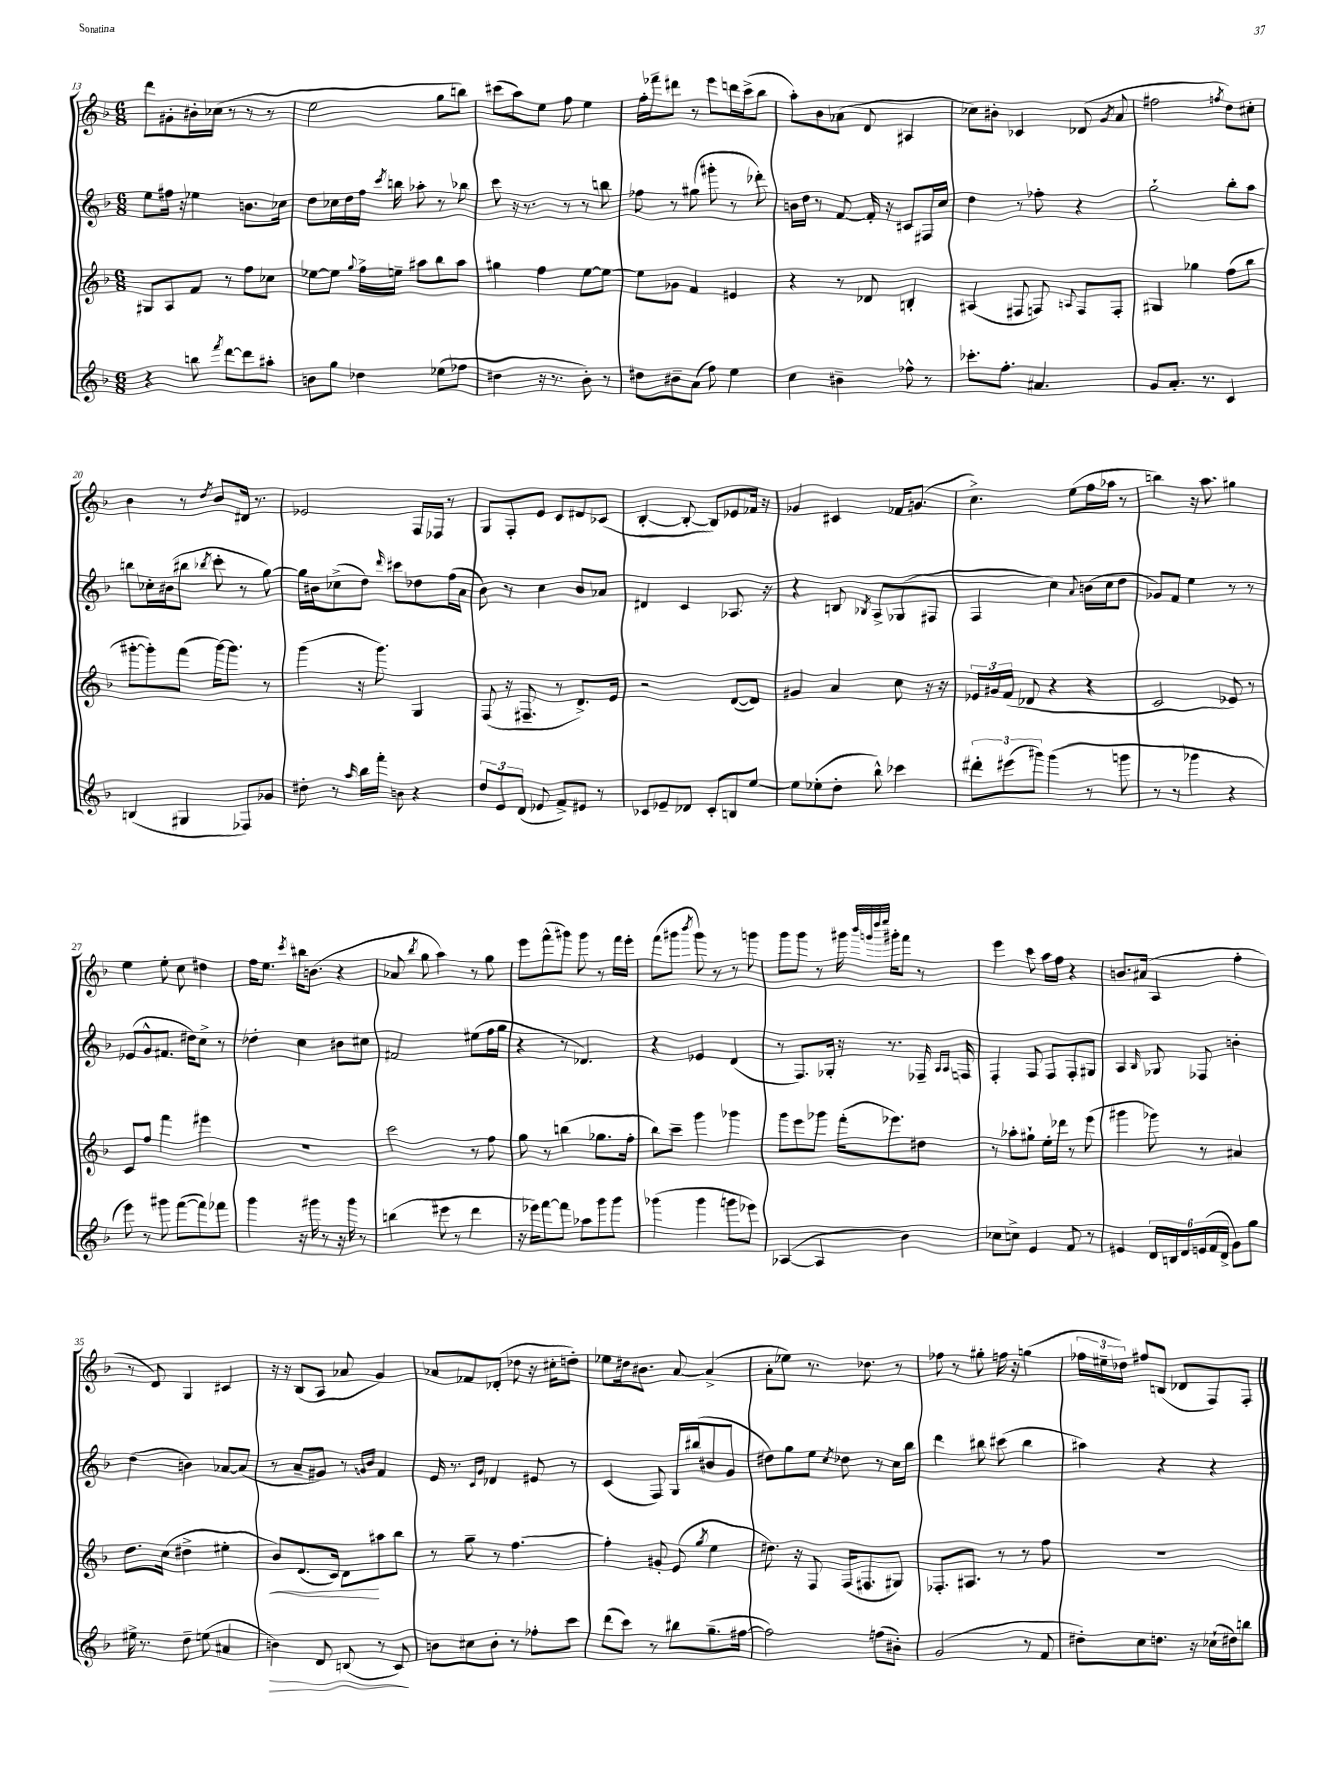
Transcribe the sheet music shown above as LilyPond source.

<<
\new StaffGroup <<
\new Staff = "s0" {
    \clef treble \key f \major \numericTimeSignature \time 6/8
    \autoBeamOff d'''8[ gis'8-. bis'16-. ces''16]( r8 r8 r8 |
    e''2 g''8[ b''8]) |
    cis'''8[( a''8) e''8] f''8 e''4 |
    f''16[-. fes'''16-- dis'''8] r8 e'''8[ d'''16 c'''16->( bes''8] |
    a''8[-.) bes'8 aes'8]( d'8 ais4 |
    ces''8[) bis'8]-. ces'4 des'8( \acciaccatura { g'8 } a'8 |
    fis''2 \acciaccatura { f''8 } d''8[) cis''8]-. |
    bes'4 r8 \acciaccatura { d''8 } bes'8[ dis'16] r8. |
    ees'2 f16[ fes16] r8 |
    g8[ f8-. e'8] c'8[ dis'8 ces'8]( |
    bes4~-. bes8~-. bes8[) ees'8 fes'16] r16 |
    ges'4 cis'4 fes'16[ g'8.]( |
    c''4.->) e''8[( f''16 aes''16] r8 |
    b''4) r16 a''8. gis''4 |
    e''4 e''8-. c''8 dis''4 |
    f''16[ e''8.] \acciaccatura { c'''8 } bis''16[ b'8.]( r4 |
    aes'8 \acciaccatura { bes''8 } g''8 a''4) r8 g''8 |
    e'''8[ f'''8-^( gis'''8]) gis'''8 r8 f'''16[ e'''16]-. |
    f'''8[( gis'''8] \acciaccatura { bes'''8 } gis'''8) r8 r8 g'''8 |
    g'''8[ g'''8] r8 gis'''16 \grace { bes'''32[ g'''32 d''''32 e''''32] } gis'''16[-. f'''8] r8 |
    e'''4 c'''8 a''16[ f''16] r4 |
    b'8.[ ais'16]( a4 f''4-. |
    r8 d'8) g4 cis'4 |
    r16 r16 bes8[( a8] aes'8 g'4) |
    aes'8[ fes'8 des'8]-.( des''8 r16 cis''16[-. d''8]-.) |
    ees''8[ dis''16 bis'8.] a'8~ a'4->( |
    a'8[-. ees''8]) r8. des''8. r8 |
    fes''8 r8 gis''8-. f''16 r16 g''4( |
    \tuplet 3/2 { fes''16[ eis''16-- des''16]) } fis''8[ b8]( des'8[ f8) f8]-. \bar "|." |
}
\new Staff = "s1" {
    \clef treble \key f \major \numericTimeSignature \time 6/8
    \autoBeamOff e''8[ fis''16] r16 ees''4 b'8.[ ces''16] |
    d''8[ ces''16 d''16 f''16] \acciaccatura { c'''8 } b''16 aes''8-. r8 bes''8 |
    c'''8 r16 r8. r8 r8 b''8 |
    fes''8 r8 gis''8( gis'''8-. r8 des'''8-.) |
    b'16[ d''16] r8 f'8~ f'16-. r16 cis'8[ fis16 c''16] |
    d''4 r8 fes''8-. r4 |
    g''2-! bes''8[-. a''8] |
    b''8[ ces''16-. bis'16( bis''8] \acciaccatura { bes''8 } c'''8-. r8 g''8~) |
    g''16[ bis'16 ces''8->( d''8]) \grace { d'''16 } cis'''8[ des''8 f''16( a'16] |
    bes'8) r8 c''4 bes'8[ aes'8] |
    dis'4 c'4 aes8. r16 |
    r4 b8 \acciaccatura { bes8 } a8[-> ges8( fis8] |
    f4 c''4) \appoggiatura { a'8 } b'16[( c''16 d''8] |
    ges'8[) f'8] e''4 r8 r8 |
    ees'8[( g'8-^ fis'8.] dis''16[) c''8]-> r8 |
    des''4-. c''4 bis'8[ cis''8] |
    fis'2 eis''8[( f''16 g''16] |
    r4 r8 des'4.) |
    r4 ees'4 d'4( |
    r8 f8.[) ges16]-. r16 r8. fes16-- \grace { a16[ a16] } f16 |
    f4-. f8 f8[ f8-. gis8] |
    a4 \grace { bes16 } ges8 fes8 b'4-. |
    d''4( b'4) aes'8[~ aes'8]( |
    r8 a'8[-- gis'8]) r8 \grace { g'16[ bes'16] } f'4 |
    e'16 r8. \grace { c'16[ g'16] } des'4 eis'8 r8 |
    c'4( f8) g16[ bis''16( bis'8 g'8] |
    dis''8[) g''8 e''8] \acciaccatura { c''8 } des''8 r8 c''16[ bes''16] |
    d'''4 bis''8 cis'''8( bis''4 |
    ais''4) r4 r4 \bar "|." |
}
\new Staff = "s2" {
    \clef treble \key f \major \numericTimeSignature \time 6/8
    \autoBeamOff gis8[ a8 f'8] r8 f''8[ ces''8] |
    ees''8[~ ees''8] \appoggiatura { g''8 } f''16[-> e''16]-- ais''8[ bes''8 ais''8] |
    gis''4 f''4 e''8[~ e''8]~ |
    e''8[ ges'8] f'4 eis'4 |
    r4 r8 des'8 b4-. |
    ais4( fis8 f8) \appoggiatura { a8 } f8[ f8]-. |
    gis4 ges''4 f''8[( bes''8] |
    gis'''8[~-. gis'''8-.) f'''8]( gis'''16[~) gis'''8.] r8 |
    g'''4( r16 g'''8.) g4 |
    f8( r16 fis8.-- r8 d'8.[->) e'16] |
    r2 d'8[~( d'8]) |
    gis'4 a'4 c''8 r16 r16 |
    \tuplet 3/2 { ees'16[ gis'16 f'16]( } des'8 r4 r4 |
    c'2 ees'8) r8 |
    c'8[ f''8] f'''4 eis'''4 |
    r2. |
    c'''2 r8 f''8 |
    g''8 r8 b''4( ges''8.[ f''16]-. |
    bes''8[) c'''8]-- g'''4 ges'''4 |
    g'''8[ e'''8 ges'''8] f'''16[-.( ees'''8.) dis''8] |
    r8 aes''8[-. gis''8]-! e''16[-. des'''16] r8 e'''8( |
    gis'''4 ges'''8) r8 ais'4 |
    d''8.[ c''16]( dis''4-> eis''4-. |
    bes'8[\<) d'8.( c'16]) d'8[\! ais''8 bes''8] |
    r8 g''8-- r8 f''4.~ |
    f''4-. gis'8-. e'8( \acciaccatura { g''8 } e''4 |
    dis''8.) r16 f8 f16[( fis8. gis8]) |
    fes8.[-. ais8.] r8 r8 f''8 |
    R2. \bar "|." |
}
\new Staff = "s3" {
    \clef treble \key f \major \numericTimeSignature \time 6/8
    \autoBeamOff r4 b''8 \acciaccatura { f'''8 } d'''8[~ d'''8 ais''8]-. |
    b'8[ g''8] des''4 ees''8[( fes''8] |
    dis''4 r16 r8. bes'8-.) r8 |
    dis''8[ bis'8-- a'8]( f''8) e''4 |
    c''4 bis'4-- fes''8-^ r8 |
    ces'''8.[-. f''8.]-. ais'4. |
    g'8[ a'8.]-. r8. c'4 |
    b4( gis4 fes8[) ges'8] |
    dis''8-. r8 \grace { a''16 } bes''16[ f'''16]-. b'8 r4 |
    \tuplet 3/2 { d''8[ e'8 d'8]( } ees'8 f'8[->) eis'8] r8 |
    ces'8[ ees'8-- des'8] ces'8[-. b8 e''8]~ |
    e''8[ ees''8-.( d''8]-. bes''8-^) ces'''4 |
    \tuplet 3/2 { dis'''8[-. eis'''8( gis'''8]) } gis'''4( r8 g'''8 |
    r8 r8 ges'''4 r4 |
    e'''8) r8 gis'''8 f'''8[~( f'''8) fes'''8] |
    g'''4 r16 gis'''16 r8 r16 gis'''16 r8 |
    b''4( eis'''8 r8 d'''4 |
    r16 ees'''16[) f'''8~ f'''8] aes''8[ g'''8 g'''8] |
    ges'''4( ges'''4 g'''8[ ees'''8]) |
    aes4~( aes4 bes'4) |
    ces''8[ c''8]-> e'4 f'8 r8 |
    eis'4 \tuplet 6/4 { d'16[ b16 d'16 e'16( f'16 d'16]-> } g'8[) g''8] |
    eis''16-> r8. d''8-- e''8( ais'4 |
    b'4\>) d'8 b8( r8 c'8\!) |
    b'8[ cis''8 b'8]-. r8 fes''8[-. c'''8] |
    d'''8[( c'''8]) r8 bis''8[ g''8.--( fis''16]~ |
    fis''2) f''8[( bis'8]-.) |
    g'2( r8 f'8 |
    dis''8[-.) c''8 d''8.] r16 ces''16[-!( dis''16) b''8] \bar "|." |
}
>>
>>
\layout { \context { \Score currentBarNumber = #13 } }
